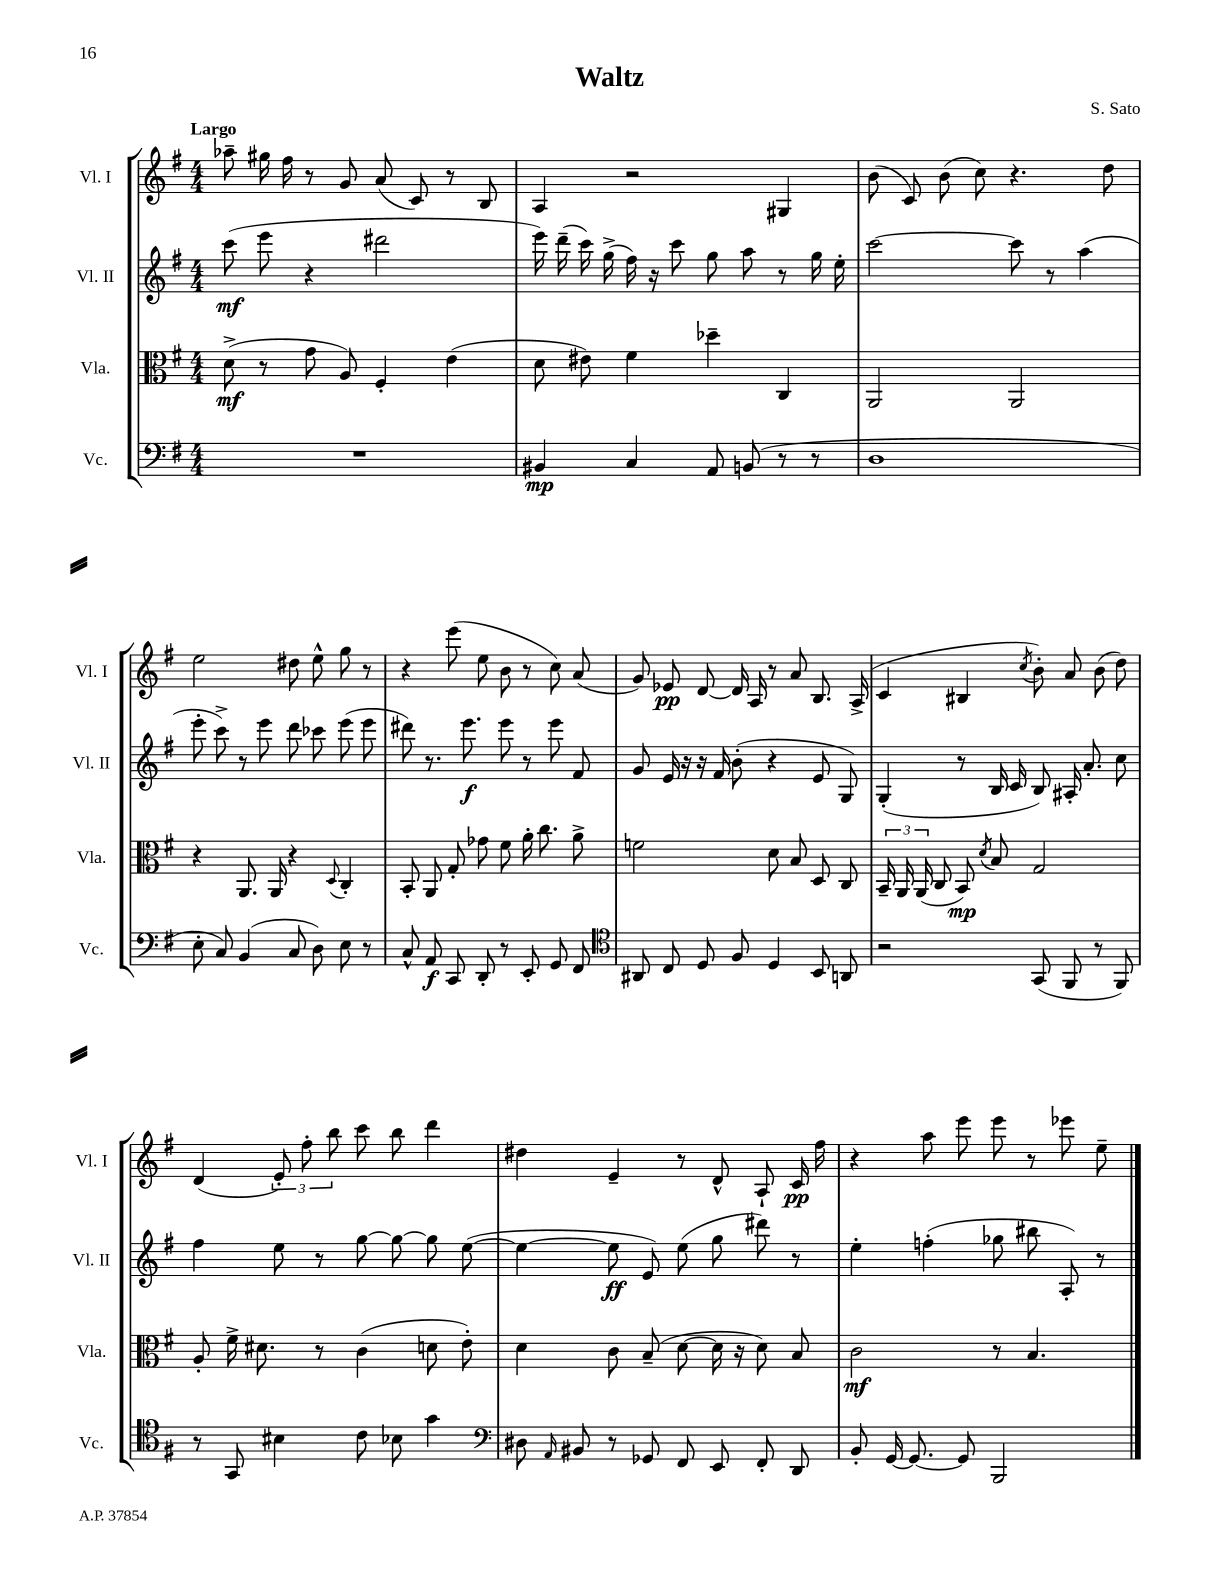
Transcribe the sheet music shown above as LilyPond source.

\header { title = "Waltz" composer = "S. Sato" }
<<
\new StaffGroup <<
\new Staff = "s0" \with { instrumentName = "Vl. I" shortInstrumentName = "Vl. I" } {
    \clef treble \key g \major \numericTimeSignature \time 4/4 \tempo "Largo"
    \autoBeamOff aes''8-- gis''16 fis''16 r8 g'8 a'8( c'8) r8 b8 |
    a4 r2 gis4 |
    b'8( c'8) b'8( c''8) r4. d''8 |
    e''2 dis''8 e''8-^ g''8 r8 |
    r4 e'''8( e''8 b'8 r8 c''8) a'8( |
    g'8) ees'8\pp d'8~ d'16 a16 r8 a'8 b8. a16->( |
    c'4 bis4 \acciaccatura { c''8 } b'8-.) a'8 b'8( d''8) |
    d'4( \tuplet 3/2 { e'8-.) fis''8-. b''8 } c'''8 b''8 d'''4 |
    dis''4 e'4-- r8 d'8-^ a8-! c'16\pp fis''16 |
    r4 a''8 e'''8 e'''8 r8 ees'''8 e''8-- \bar "|." |
}
\new Staff = "s1" \with { instrumentName = "Vl. II" shortInstrumentName = "Vl. II" } {
    \clef treble \key g \major \numericTimeSignature \time 4/4
    \autoBeamOff c'''8\mf( e'''8 r4 dis'''2 |
    e'''16) d'''16--( c'''16) g''16->( fis''16) r16 c'''8 g''8 a''8 r8 g''16 e''16-. |
    c'''2~ c'''8 r8 a''4( |
    e'''8-. c'''8->) r8 e'''8 d'''8 ces'''8 e'''8( e'''8 |
    dis'''8) r8. e'''8.\f e'''8 r8 e'''8 fis'8 |
    g'8 e'16 r16 r16 fis'16 b'8-.( r4 e'8 g8) |
    g4-.( r8 b16 c'16 b8) ais16-. a'8.-. c''8 |
    fis''4 e''8 r8 g''8~ g''8~ g''8 e''8~( |
    e''4~ e''8\ff e'8) e''8( g''8 dis'''8) r8 |
    e''4-. f''4-.( ges''8 bis''8 a8-.) r8 \bar "|." |
}
\new Staff = "s2" \with { instrumentName = "Vla." shortInstrumentName = "Vla." } {
    \clef alto \key g \major \numericTimeSignature \time 4/4
    \autoBeamOff d'8->\mf( r8 g'8 a8) fis4-. e'4( |
    d'8 eis'8) fis'4 des''4-- c4 |
    a,2 a,2 |
    r4 a,8. a,16 r4 \appoggiatura { d8 } c4-. |
    b,8-. a,8 g8-. ges'8 fis'8 a'16-. c''8. a'8-> |
    f'2 d'8 b8 d8 c8 |
    \tuplet 3/2 { b,16-- a,16 a,16( } c8 b,8\mp) \acciaccatura { d'8 } b8 g2 |
    a8-. fis'16-> dis'8. r8 c'4( d'8 e'8-.) |
    d'4 c'8 b8--( d'8~ d'16 r16 d'8) b8 |
    c'2\mf r8 b4. \bar "|." |
}
\new Staff = "s3" \with { instrumentName = "Vc." shortInstrumentName = "Vc." } {
    \clef bass \key g \major \numericTimeSignature \time 4/4
    \autoBeamOff R1 |
    bis,4\mp c4 a,8 b,8( r8 r8 |
    d1 |
    e8-. c8) b,4( c8 d8) e8 r8 |
    c8-^ a,8\f c,8 d,8-. r8 e,8-. g,8 fis,8 |
    \clef tenor ais,8 c8 d8 fis8 d4 b,8 a,8 |
    r2 g,8( fis,8 r8 fis,8) |
    r8 g,8 bis4 c'8 bes8 g'4 |
    \clef bass dis8 \grace { a,16 } bis,8 r8 ges,8 fis,8 e,8 fis,8-. d,8 |
    b,8-. g,16~ g,8.~ g,8 b,,2 \bar "|." |
}
>>
>>
\layout { \context { \Score \remove "Bar_number_engraver" } }
